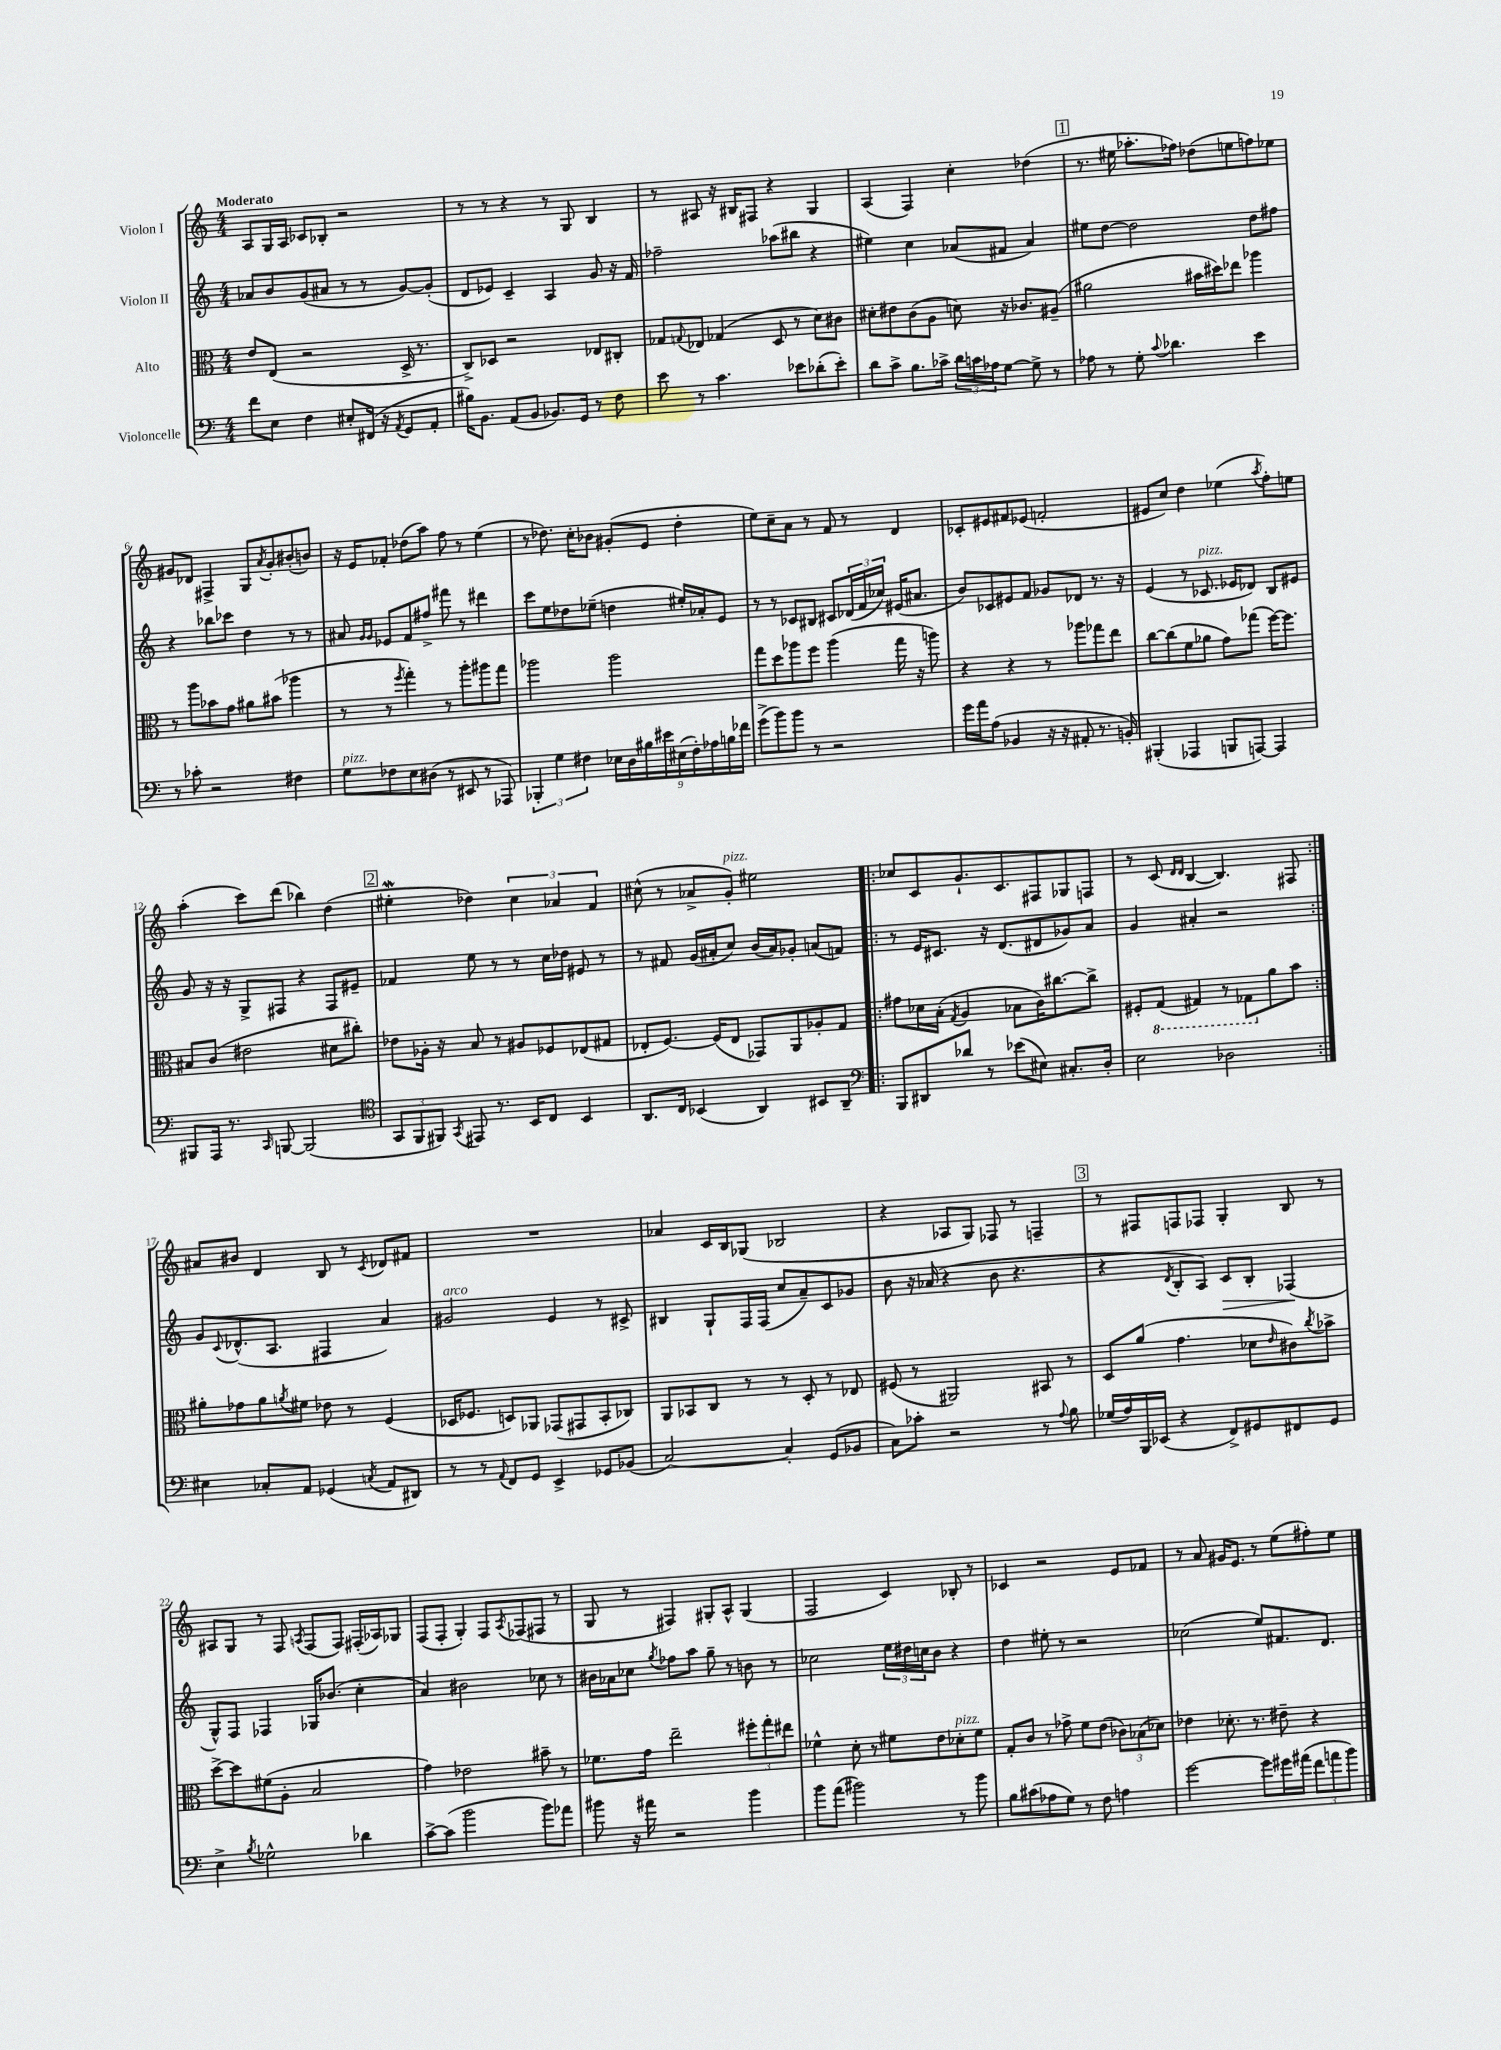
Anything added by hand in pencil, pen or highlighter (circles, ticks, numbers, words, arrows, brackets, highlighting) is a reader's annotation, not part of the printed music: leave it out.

**kern	**kern	**kern	**kern
*staff4	*staff3	*staff2	*staff1
*clefF4	*clefC3	*clefG2	*clefG2
*k[]	*k[]	*k[]	*k[]
*M4/4	*M4/4	*M4/4	*M4/4
8f	8e	8a-	8A
8E	(8E	8b	16G
.	.	.	16A
4F	2r	(8g	8c-
.	.	8a#	8B-'
8E#'	.	8r	2r
(16FF#	.	8r	.
16r	.	.	.
8qAA	.	.	.
8GG	16D^	[8g)	.
.	8.r	.	.
8AA'	.	(8g']	.
=	=	=	=
16B#)	8C^)	8d	8r
8.BB	.	.	.
.	8D-	8e-)	8r
(8AA	2r	4c~	4r
8BB	.	.	.
8.BB-)	.	4A	8r
.	.	.	8G
16GG	.	.	.
8r	8E-	8g	4B
8F	8C#'	16r	.
.	.	16f	.
=	=	=	=
8e	8G-	2ff-~	8r
.	8qqG	.	.
8r	8E-	.	8A#
4.c	(4G-	.	16r
.	.	.	16B#
.	.	.	8F#
.	8D	(8aa-	4r
8e-	8r	8bb#	.
(8d-'	8d)	4r	4G
8e-')	8c#	.	.
=	=	=	=
8d	8d#'	4ee#)	(4A
8c^	8e#	.	.
8.B	(8c	4cc	4F)
.	8A	.	.
16c-^	.	.	.
24d	8d)	(8a-	4cc'
24c	.	.	.
24A-	.	.	.
[8G	16r	8f#	.
.	8.c-	.	.
8G^]	.	4a-)	(4dd-
8r	(8A#~	.	.
=	=	=	=
8A-	2a#	8ee#	8.r
8r	.	[8dd	.
.	.	.	16ee#
8G'	.	2dd]	8.aa-'
8qqc	.	.	.
4.d-	.	.	.
.	.	.	16ff-)
.	16b#	.	(8dd-
.	16dd#)	.	.
.	8ee-	.	8ee
4e	4aa-	8dd	8ff)
.	.	8ff#	8ee-
=	=	=	=
8r	8r	4r	8g#
8c-'	8aa	.	8d-
2r	8b-	8bb-	4F#^
.	8g	8ccc-	.
.	8a#	4dd	8G
.	.	.	8qa
.	(8b#	.	8g#'
4F#	4aa-	8r	(8b#'
.	.	8r	8b)
=	=	=	=
8G	8r	8a#	16r
.	.	.	16e
.	.	16qqg	.
.	.	16qqg	.
8F-	8r	8e-	8f-'
.	8qff	.	.
8E	4gg')	8f	(8dd-
(8D#	.	8ff#^	8aa)
8r	8r	8fff#	8ff
8EE#	8aa'	8r	8r
8r	8aa#	4ddd#	(4ee
8AAA-)	8gg	.	.
=	=	=	=
6BBB-'	2aa-	8ccc	8r
.	.	8ee	8.dd-)
6G	.	.	.
.	.	8dd-	.
.	.	.	16cc'
6F#	.	.	.
.	.	(8ee-~	8b-
18E-	2aa-	4dd	(8g#'
18D	.	.	.
18B#	.	.	.
.	.	.	8e
18e#	.	.	.
(18E#	.	.	.
.	.	16ee#')	4dd-'
18F#')	.	.	.
.	.	16a-'	.
18A-	.	.	.
.	.	8e	.
18B	.	.	.
18f-	.	.	.
=	=	=	=
(8g^	8gg	8r	8ee)
8b)	8dd	8r	8cc~
8b	8aa-	8c-	8a
8r	8ff	8B#	8r
2r	(4aa-	8c#	8f
.	.	(24d-	8r
.	.	24f	.
.	.	24cc-)	.
.	16gg	(16e#	4d
.	16r	8.a#	.
.	8aa)	.	.
=	=	=	=
16g	4r	8b)	8c-'
16a	.	.	.
(8A	.	8c-	8e#
4BB-	4r	8e#	8f#
.	.	8f	(8e-
16r	8r	8g-	2f'
16r	.	.	.
8AA#'	8aa-	8d-	.
8.r	8gg-	8.r	.
.	8ee	.	.
16BB')	.	16r	.
=	=	=	=
(4BBB#'	[8cc	(4e	8e#
.	(8cc]	.	8cc)
4AAA-	8f	8r	4dd
.	8a-	8.c-	.
8BBB	8g)	.	(4ee-
.	.	16e-	.
[8AAA)	(8gg-	8d-)	.
.	.	.	8qaa
4AAA]	[16ff)	8B	8ff')
.	8.ff]	.	.
.	.	8e#	8ee
=	=	=	=
8BBB#	8B#	8g	(4aa'
16AAA	(8c	16r	.
8.r	.	16r	.
.	2e#	8G^	8ccc)
16qqCC	.	.	.
[8BBB	.	8F#	(8ddd
(2BBB]	.	4r	4bb-)
.	8d#	8F#	(4dd
.	8cc#')	8e#~	.
=	=	=	=
*clefC4	*	*	*
12GG	8e-	4f-	4ee#'
12FF	.	.	.
.	16A-'	.	.
12FF#)	.	.	.
.	16r	.	.
8qGG	.	.	.
8EE#	8B	8ee	4dd-)
8.r	8r	8r	.
.	8A#	8r	6cc
16BB	.	.	.
8C	8F-	16cc	.
.	.	.	6a-
.	.	16dd-	.
4BB	(8E-	8e#	.
.	.	.	6f
.	8G#	8r	.
=	=	=	=
8.AA	8E-'	8r	(8cc#^^
.	[8.F)	8f#	8r
16C	.	.	.
(4BB-	.	(16g	8a-^
.	(16F]	16a#'	.
.	8E-	8cc)	8g')
4AA)	8GG-)	(16b	2ee#
.	.	16a#)	.
.	8AA	8g-'	.
8BB#	8A-'	(8a	.
8AA~	8G	8f)	.
=!|:	=!|:	=!|:	=!|:
*clefF4	*	*	*
8BBB	8g#	8r	8cc-
8DD#	16d-	16e	8c
.	(16B'	8.c#	.
.	8qG	.	.
8d-	4A	.	8.g`
8r	.	16r	.
.	.	(8.d	8.c
(8e-	8B-	.	.
8E#)	16c)	8d#	8F#
.	[8.cc#	.	.
8.C#'	.	8g-)	8G-
.	8cc#^]	8a	8F
16D'	.	.	.
=	=	=	=
2E	8F#'	4g	8r
.	(8GG	.	(8c
.	.	.	16qqd
.	.	.	16qqd
.	4GG#)	4a#'	[4B
2D-	8r	2r	4.B])
.	8GG-	.	.
.	8a	.	.
.	8b	.	8F#
=:|!	=:|!	=:|!	=:|!
4E#	8a#'	8g	8a#
.	.	8qqc	.
.	8g-	(8.d-^^	8b#
8C-'	8a#	.	4d
.	.	8.A	.
.	8qa	.	.
8AA	8f#	.	.
(4GG-	8e-	4F#	8B
.	8r	.	8r
8qC	.	.	8qc
8AA	(4F	4a)	8d-
8DD#)	.	.	8f#
=	=	=	=
8r	16D-	2g#	1r
.	8.F-	.	.
8r	.	.	.
8qqAA	.	.	.
8FF	8D)	.	.
8GG	8AA-	.	.
4EE^	(8GG-	4e	.
.	8GG#	.	.
8GG-	8BB'	8r	.
(8BB-	8C-)	8c#^	.
=	=	=	=
[2C)	8AA	4B#	4a-
.	8BB-	.	.
.	8C	8G`	16c
.	.	.	16B
.	8r	16F	(8G-
.	.	(16F	.
4C']	8r	8cc	2B-
.	8D'	8a~)	.
(8GG	8r	8c	.
8BB-	8E-	8g-	.
=	=	=	=
8C)	(8F#	8b	4r
8c-'	8r	16r	.
.	.	(16a-	.
2r	2AA#)	4r	8A-
.	.	.	8G)
.	.	8b	8F-
.	.	4.r	8r
8r	8BB#	.	4F~
8qqA	.	.	.
8B	8r	.	.
=	=	=	=
(16G-	8D	4r	8r
16A)	.	.	.
16BBB	(8a	.	8F#
(16EE-	.	.	.
.	.	8qd	.
4r	4.g	8B'	8F
.	.	8A)	8F-
8FF^)	.	8c	4G'
8GG#	8d-	8B'	.
.	16qqe	.	.
8FF#	8c#)	(4F-	8B
.	8qcc	.	.
8GG#	8b-^	.	8r
=	=	=	=
4E^	[8dd^	8G^^)	8A#
.	8dd]	8F	8G
8qB	.	.	.
2G-^^	(8f#	4F-	8r
.	8A'	.	8F
.	.	.	8qA
.	2B	16G-	(8F
.	.	(8.b-	.
.	.	.	8F)
4d-	.	4cc'	(16F#'
.	.	.	16A-)
.	.	.	8G-
=	=	=	=
[8c^	4g)	4a)	(8F
(8c]	.	.	8F'
2b	2e-	2b#	4G')
.	.	.	8F
.	.	.	8qA
.	.	.	(8F-
8b)	8b#~	8cc-	8F#
8a-	8r	8r	8r
=	=	=	=
8b#	8.f-	16b#	8G
.	.	16a-	.
16r	.	8cc-	8r
16a#	16g	.	.
.	.	8qgg	.
2r	2ee~	8ff-	4F#)
.	.	8aa	.
.	.	8gg~	8G#'
.	.	8r	8A^^
4b#	12ff#'	8b	(4G#
.	12gg'	.	.
.	.	8r	.
.	12ee#	.	.
=	=	=	=
8b	4f-^^	2cc-	2F
(8a	.	.	.
2b#)	8d'	.	.
.	8r	.	.
.	8f#	24ee	4c)
.	.	24dd#	.
.	.	24cc	.
.	8e	8b	.
8r	8d-'	4r	8B-'
8b#	8f#	.	8r
=	=	=	=
8B	8G'	4dd	4c-
(8c#	8c	.	.
8A-	8r	8ee#'	2r
8G)	8g-^	8r	.
8r	8f	2r	.
8F	(8e	.	.
4A	12c-)	.	8e
.	(12B-	.	.
.	.	.	8f-
.	12d-)	.	.
=	=	=	=
[2g	4e-	(2cc-	8r
.	.	.	8a
.	8.d-'	.	16g#
.	.	.	8.e
.	8.r	.	.
8g]	.	8ee)	8r
16g#	8e#~	8.f#	(8ee
(16a#	.	.	.
12f	4r	.	8ff#')
.	.	8.d	.
12a	.	.	.
.	.	.	8ee
12b)	.	.	.
==	==	==	==
*-	*-	*-	*-
